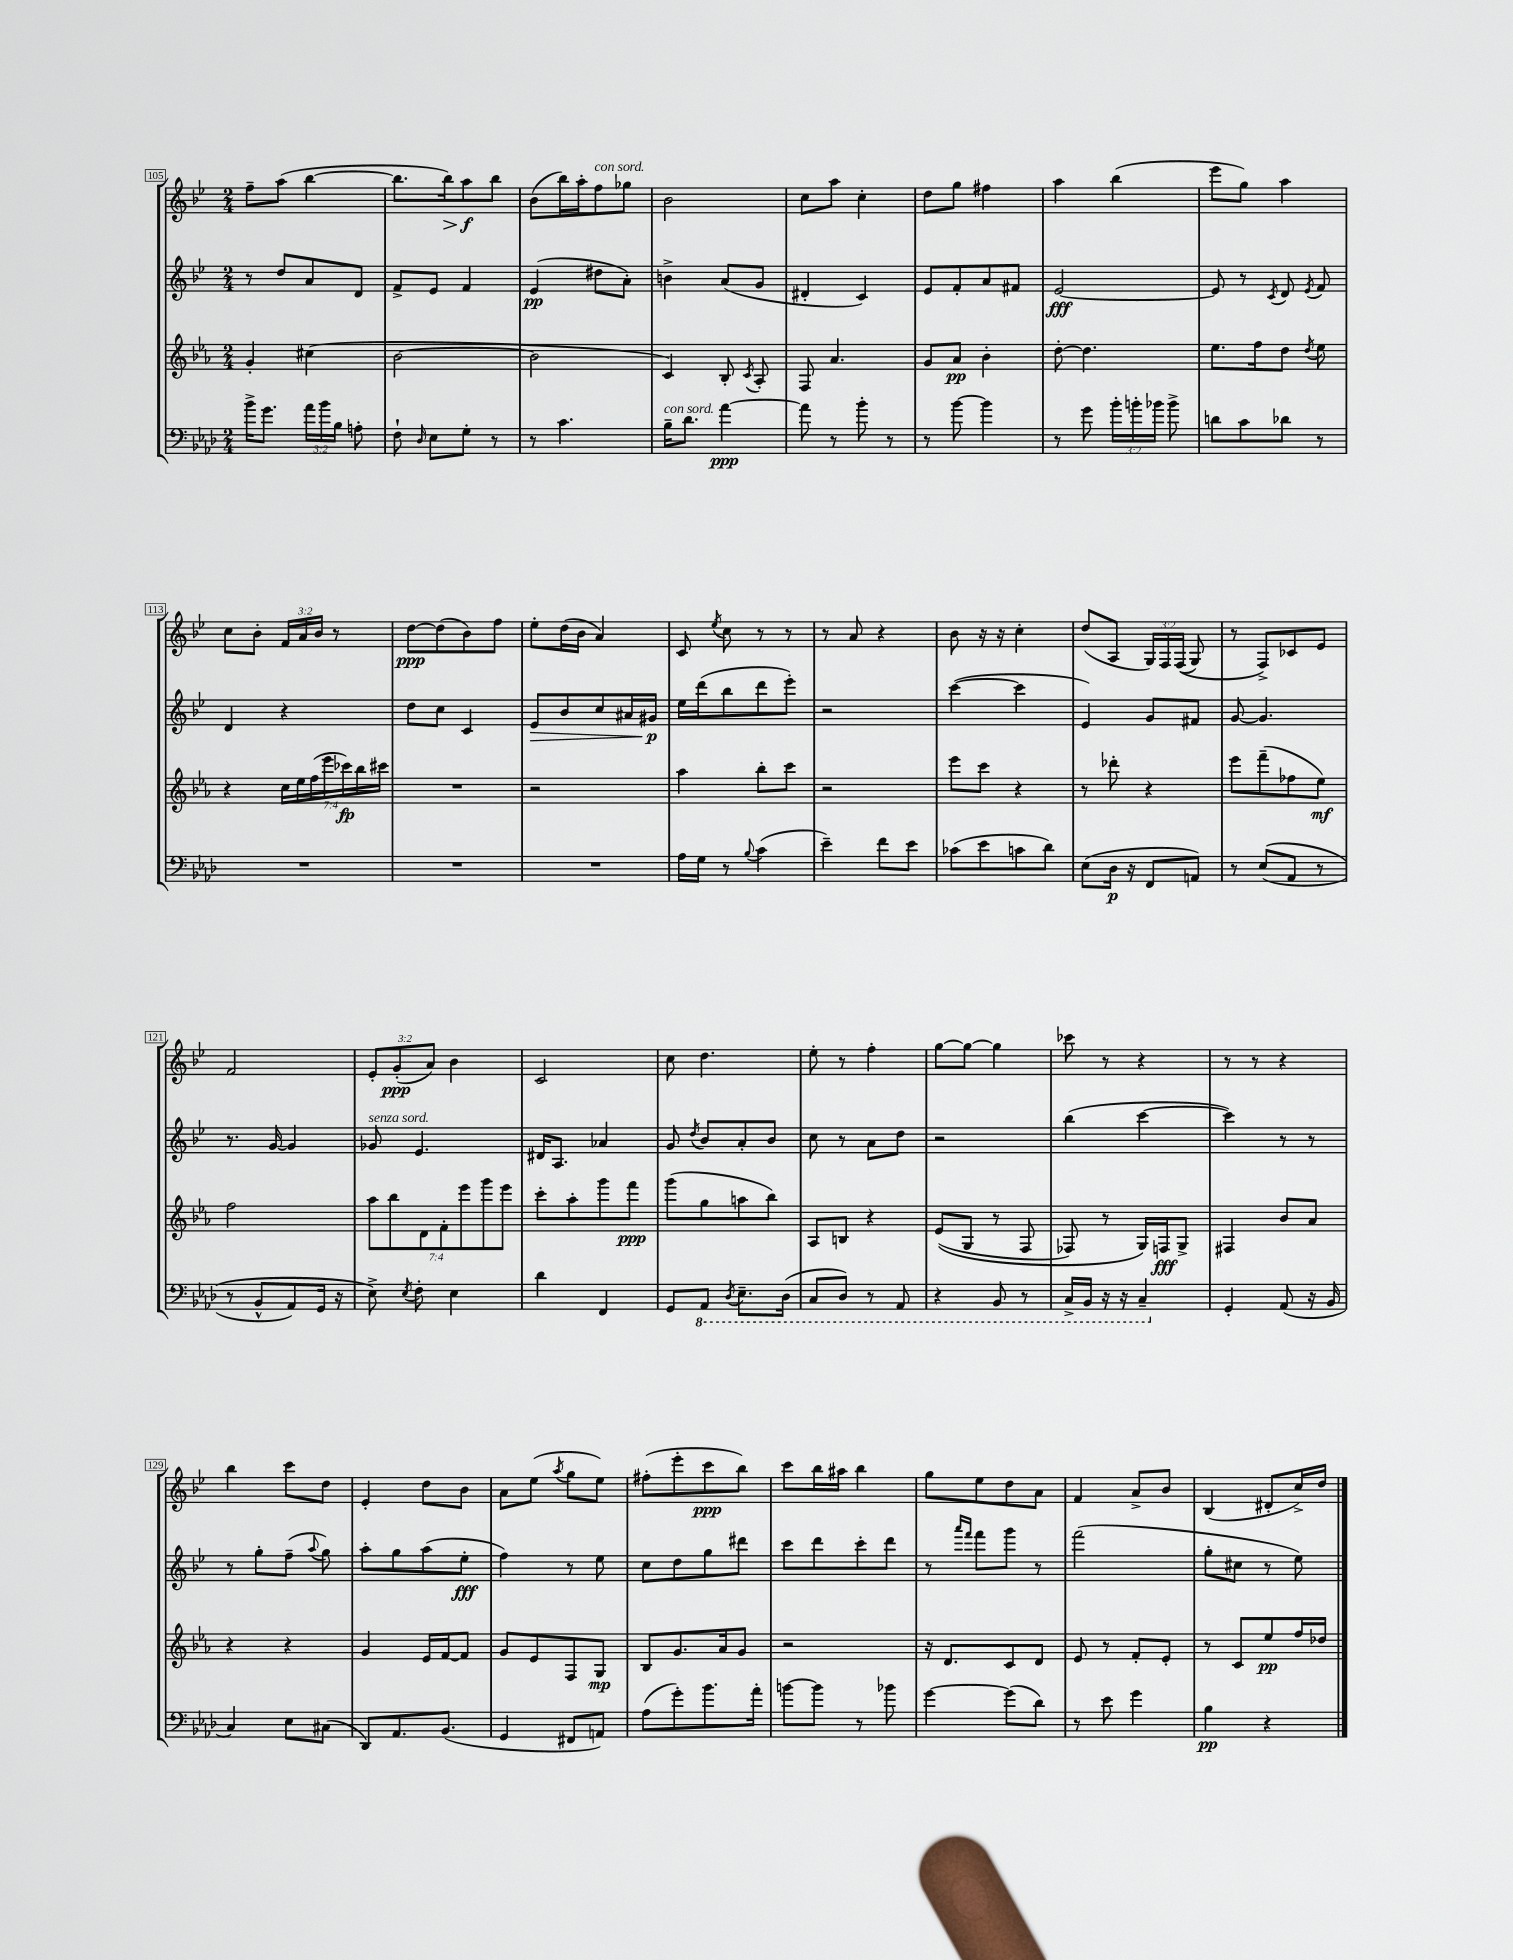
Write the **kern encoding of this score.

**kern	**dynam	**kern	**dynam	**kern	**dynam	**kern	**dynam
*part4	*part4	*part3	*part3	*part2	*part2	*part1	*part1
*staff4	*staff4	*staff3	*staff3	*staff2	*staff2	*staff1	*staff1
*clefF4	*	*clefG2	*	*clefG2	*	*clefG2	*
*k[b-e-a-d-]	*	*k[b-e-a-]	*	*k[b-e-]	*	*k[b-e-]	*
*M2/4	*	*M2/4	*	*M2/4	*	*M2/4	*
=105	=105	=105	=105	=105	=105	=105	=105
16b-^\KL	.	4g'/	.	8r	.	8ff~\L	.
8.g\J	.	.	.	.	.	.	.
.	.	.	.	8dd/L	.	(8aa\J	.
24a-\LL	.	(4cc#X\	.	8a/	.	[4bb-\	.
24b-\	.	.	.	.	.	.	.
24B-\JJ	.	.	.	.	.	.	.
8An'\	.	.	.	8d/J	.	.	.
=106	=106	=106	=106	=106	=106	=106	=106
8F`\	.	[2b-\	.	8f^/L	.	8.bb-\L]	.
16qqD-/	.	.	.	.	.	.	.
8E-\L	.	.	.	8e-/J	.	.	.
!	!	!	!	!	!	!	!LO:HP:b
.	.	.	.	.	.	16bb-\k)	>
8G'\J	.	.	.	4f/	.	8aa\	f
8r	.	.	.	.	.	8bb-\J	]
=107	=107	=107	=107	=107	=107	=107	=107
8r	.	2b-\]	.	(4e-/	pp	(8b-\L	.
4.c\	.	.	.	.	.	16bb-\L)	.
.	.	.	.	.	.	16aa'\J	.
!	!	!	!	!	!	!LO:TX:a:i:t=con sord.	!
.	.	.	.	8dd#X\L	.	8ff\	.
.	.	.	.	8a'\J)	.	8gg-X\J	.
=108	=108	=108	=108	=108	=108	=108	=108
!LO:TX:a:i:t=con sord.	!	!	!	!	!	!	!
16B-~\KL	.	4c/)	.	4bn^\	.	2b-\	.
8.d-\J	.	.	.	.	.	.	.
[4a-\	ppp	8B-'/	.	(8a/L	.	.	.
.	.	8qc/	.	.	.	.	.
.	.	8A-'/	.	8g/J	.	.	.
=109	=109	=109	=109	=109	=109	=109	=109
8a-\]	.	8F/	.	4d#X'/	.	8cc\L	.
8r	.	4.a-/	.	.	.	8aa\J	.
8b-'\	.	.	.	4c/)	.	4cc'\	.
8r	.	.	.	.	.	.	.
=110	=110	=110	=110	=110	=110	=110	=110
8r	.	8g/L	.	8e-/L	.	8dd\L	.
[8b-\	.	8a-/J	pp	8f'/	.	8gg\J	.
4b-\]	.	4b-'\	.	8a/	.	4ff#X\	.
.	.	.	.	8f#X/J	.	.	.
=111	=111	=111	=111	=111	=111	=111	=111
8r	.	[8dd'\	.	[2e-/	fff	4aa\	.
8g\	.	4.dd\]	.	.	.	.	.
24b-'\LL	.	.	.	.	.	(4bb-\	.
24bn'\	.	.	.	.	.	.	.
24b-X\JJ	.	.	.	.	.	.	.
8b-^\	.	.	.	.	.	.	.
=112	=112	=112	=112	=112	=112	=112	=112
8dn\L	.	8.ee-\L	.	8e-/]	.	8eee-\L	.
8c\	.	.	.	8r	.	8gg\J)	.
.	.	16ff\k	.	.	.	.	.
.	.	.	.	8qc/	.	.	.
8d-X\J	.	8dd\J	.	8d/	.	4aa\	.
.	.	8qdd/	.	8qe-/	.	.	.
8r	.	8ee-\	.	8f/	.	.	.
!!LO:LB:g=z
=113	=113	=113	=113	=113	=113	=113	=113
2r	.	4r	.	4d/	.	8cc\L	.
.	.	.	.	.	.	8b-'\J	.
.	.	28cc\LL	.	4r	.	24f/LL	.
.	.	28ee-\	.	.	.	.	.
.	.	.	.	.	.	24a/	.
.	.	(28ff\	.	.	.	.	.
.	.	.	.	.	.	24b-/JJ	.
.	.	28eee-\	.	.	.	.	.
.	.	.	.	.	.	8r	.
.	.	28ccc-X\)	fp	.	.	.	.
.	.	28bb-\	.	.	.	.	.
.	.	28ccc#X\JJ	.	.	.	.	.
=114	=114	=114	=114	=114	=114	=114	=114
2r	.	2r	.	8dd\L	.	[8dd\L	ppp
.	.	.	.	8cc\J	.	(8dd\]	.
.	.	.	.	4c/	.	8b-\)	.
.	.	.	.	.	.	8ff\J	.
=115	=115	=115	=115	=115	=115	=115	=115
!	!	!	!	!	!LO:HP:b	!	!
2r	.	2r	.	8e-/L	>	8ee-'\L	.
.	.	.	.	8b-/	.	(16dd\L	.
.	.	.	.	.	.	16b-\JJ	.
.	.	.	.	8cc/	.	4a/)	.
.	.	.	.	16a#X/L	.	.	.
.	.	.	.	16g#X/JJ	p	.	.
.	.	.	.	.	]	.	.
=116	=116	=116	=116	=116	=116	=116	=116
16A-\LL	.	4aa-\	.	16ee-\LL	.	8c/	.
16G\JJ	.	.	.	(16ddd\J	.	.	.
.	.	.	.	.	.	8qee-/	.
8r	.	.	.	8bb-\	.	8cc\	.
8qqB-/	.	.	.	.	.	.	.
(4c\	.	8bb-'\L	.	8ddd\	.	8r	.
.	.	8ccc\J	.	8eee-'\J)	.	8r	.
=117	=117	=117	=117	=117	=117	=117	=117
4e-~\)	.	2r	.	2r	.	8r	.
.	.	.	.	.	.	8a/	.
8f\L	.	.	.	.	.	4r	.
8e-\J	.	.	.	.	.	.	.
=118	=118	=118	=118	=118	=118	=118	=118
(8c-X\L	.	8eee-\L	.	([4ccc\	.	8b-\	.
8e-\	.	8ccc\J	.	.	.	16r	.
.	.	.	.	.	.	16r	.
8cn\	.	4r	.	4ccc\]	.	4cc'\	.
8d-\J)	.	.	.	.	.	.	.
=119	=119	=119	=119	=119	=119	=119	=119
(8E-\L	.	8r	.	4e-/)	.	(8dd/L	.
16D-\Jk	p	8ddd-X'\	.	.	.	8A/J	.
16r	.	.	.	.	.	.	.
8FF/L	.	4r	.	8g/L	.	24G/LL)	.
.	.	.	.	.	.	24F/	.
.	.	.	.	.	.	((24F/JJ	.
8AAn/J)	.	.	.	8f#X/J	.	8G/)	.
=120	=120	=120	=120	=120	=120	=120	=120
8r	.	8eee-\L	.	[8g/	.	8r	.
((8E-/L	.	(8fff~\	.	4.g/]	.	8F^/L)	.
8AA-/J	.	8ff-X\	.	.	.	8c-X/	.
8r	.	8ee-\J)	mf	.	.	8e-/J	.
!!LO:LB:g=z
=121	=121	=121	=121	=121	=121	=121	=121
8r	.	2ff\	.	8.r	.	2f/	.
8BB-^^/L	.	.	.	.	.	.	.
.	.	.	.	[16g/	.	.	.
8AA-/)	.	.	.	4g/]	.	.	.
16GG/Jk	.	.	.	.	.	.	.
16r	.	.	.	.	.	.	.
=122	=122	=122	=122	=122	=122	=122	=122
!	!	!	!	!LO:TX:a:i:t=senza sord.	!	!	!
8E-^\)	.	14aa-\L	.	8g-X/	.	12e-'/L	.
.	.	14bb-\	.	.	.	.	.
.	.	.	.	.	.	(12g'/	ppp
8qE-/	.	.	.	.	.	.	.
8F'\	.	.	.	4.e-/	.	.	.
.	.	14d\	.	.	.	.	.
.	.	.	.	.	.	12a/J)	.
.	.	14f'\	.	.	.	.	.
4E-\	.	.	.	.	.	4b-\	.
.	.	14eee-\	.	.	.	.	.
.	.	14ggg\	.	.	.	.	.
.	.	14eee-\J	.	.	.	.	.
=123	=123	=123	=123	=123	=123	=123	=123
4d-\	.	8ccc'\L	.	16d#X/KL	.	2c/	.
.	.	.	.	8.A/J	.	.	.
.	.	8aa-'\	.	.	.	.	.
4FF/	.	8ggg\	.	4a-X/	.	.	.
.	.	8fff\J	ppp	.	.	.	.
=124	=124	=124	=124	=124	=124	=124	=124
8GG/L	.	(8ggg\L	.	8g/	.	8cc\	.
.	.	.	.	8qdd/	.	.	.
*8ba	*	*	*	*	*	*	*
8AAA-/J	.	8gg\	.	8b-/L	.	4.dd\	.
8qDD-/	.	.	.	.	.	.	.
8.EE-~\L	.	8aan\	.	8a'/	.	.	.
.	.	8bb-\J)	.	8b-/J	.	.	.
(16DD-\Jk	.	.	.	.	.	.	.
=125	=125	=125	=125	=125	=125	=125	=125
8CC/L	.	8A-/L	.	8cc\	.	8ee-'\	.
8DD-/J)	.	8Bn/J	.	8r	.	8r	.
8r	.	4r	.	8a\L	.	4ff'\	.
8AAA-/	.	.	.	8dd\J	.	.	.
=126	=126	=126	=126	=126	=126	=126	=126
4r	.	((8e-/L	.	2r	.	[8gg\L	.
.	.	8G/J	.	.	.	8gg\J_	.
8BBB-/	.	8r	.	.	.	4gg\]	.
8r	.	8F/	.	.	.	.	.
=127	=127	=127	=127	=127	=127	=127	=127
16CC^/LL	.	8F-X/)	.	(4bb-\	.	8ccc-X\	.
16BBB-/JJ	.	.	.	.	.	.	.
16r	.	8r	.	.	.	8r	.
16r	.	.	.	.	.	.	.
4CC~/	.	16G/LL)	.	[4ccc\	.	4r	.
.	.	16Fn/J	fff	.	.	.	.
.	.	8G^/J	.	.	.	.	.
=128	=128	=128	=128	=128	=128	=128	=128
*X8ba	*	*	*	*	*	*	*
4GG'/	.	4F#X/	.	4ccc\])	.	8r	.
.	.	.	.	.	.	8r	.
(8AA-/	.	8b-/L	.	8r	.	4r	.
16r	.	8a-/J	.	8r	.	.	.
16BB-/	.	.	.	.	.	.	.
!!LO:LB:g=z
=129	=129	=129	=129	=129	=129	=129	=129
4C/)	.	4r	.	8r	.	4bb-\	.
.	.	.	.	8gg'\L	.	.	.
8E-\L	.	4r	.	(8ff~\J	.	8ccc\L	.
.	.	.	.	8qqaa/	.	.	.
(8C#X\J	.	.	.	8gg\)	.	8dd\J	.
=130	=130	=130	=130	=130	=130	=130	=130
8DD-/L)	.	4g/	.	8aa'\L	.	4e-'/	.
8.AA-/	.	.	.	8gg\	.	.	.
.	.	16e-/LL	.	(8aa\	.	8dd\L	.
(8.BB-/J	.	[16f/J	.	.	.	.	.
.	.	8f/J]	.	8ee-'\J	fff	8b-\J	.
=131	=131	=131	=131	=131	=131	=131	=131
4GG/	.	8g/L	.	4ff\)	.	8a\L	.
.	.	8e-/	.	.	.	(8ee-\J	.
.	.	.	.	.	.	8qaa/	.
8FF#X/L	.	8F/	.	8r	.	8gg\L	.
8AAn/J)	.	8G/J	mp	8ee-\	.	8ee-\J)	.
=132	=132	=132	=132	=132	=132	=132	=132
(8A-\L	.	8B-/L	.	8cc\L	.	(8ff#X'\L	.
8g'\)	.	8.g/	.	8dd\	.	8eee-'\	.
8.b-\	.	.	.	8gg\	.	8ccc\	ppp
.	.	16a-/k	.	.	.	.	.
.	.	8g/J	.	8ddd#X\J	.	8bb-\J)	.
16a-'\Jk	.	.	.	.	.	.	.
=133	=133	=133	=133	=133	=133	=133	=133
[8bn\L	.	2r	.	8ccc\L	.	8ccc\L	.
8b\J]	.	.	.	8ddd\	.	16bb-\L	.
.	.	.	.	.	.	16aa#X\JJ	.
8r	.	.	.	8ccc'\	.	4bb-\	.
8b-X\	.	.	.	8ddd\J	.	.	.
=134	=134	=134	=134	=134	=134	=134	=134
[4g\	.	16r	.	8r	.	8gg\L	.
.	.	8.d/L	.	.	.	.	.
.	.	.	.	16qqaaa/LL	.	.	.
.	.	.	.	16qqfff/JJ	.	.	.
.	.	.	.	8fff\L	.	8ee-\	.
(8g\L]	.	8c/	.	8ggg\J	.	8dd\	.
8d-\J)	.	8d/J	.	8r	.	8a\J	.
=135	=135	=135	=135	=135	=135	=135	=135
8r	.	8e-/	.	(2fff\	.	4f/	.
8e-\	.	8r	.	.	.	.	.
4g\	.	8f'/L	.	.	.	8a^/L	.
.	.	8e-'/J	.	.	.	8b-/J	.
=136	=136	=136	=136	=136	=136	=136	=136
4B-\	pp	8r	.	8gg'\L	.	(4B-/	.
.	.	8c/L	.	8cc#X\J	.	.	.
4r	.	8ee-/	pp	8r	.	8d#X'/L	.
.	.	16ff/L	.	8ee-\)	.	16cc^/L)	.
.	.	16dd-X/JJ	.	.	.	16dd/JJ	.
==	==	==	==	==	==	==	==
*-	*-	*-	*-	*-	*-	*-	*-
